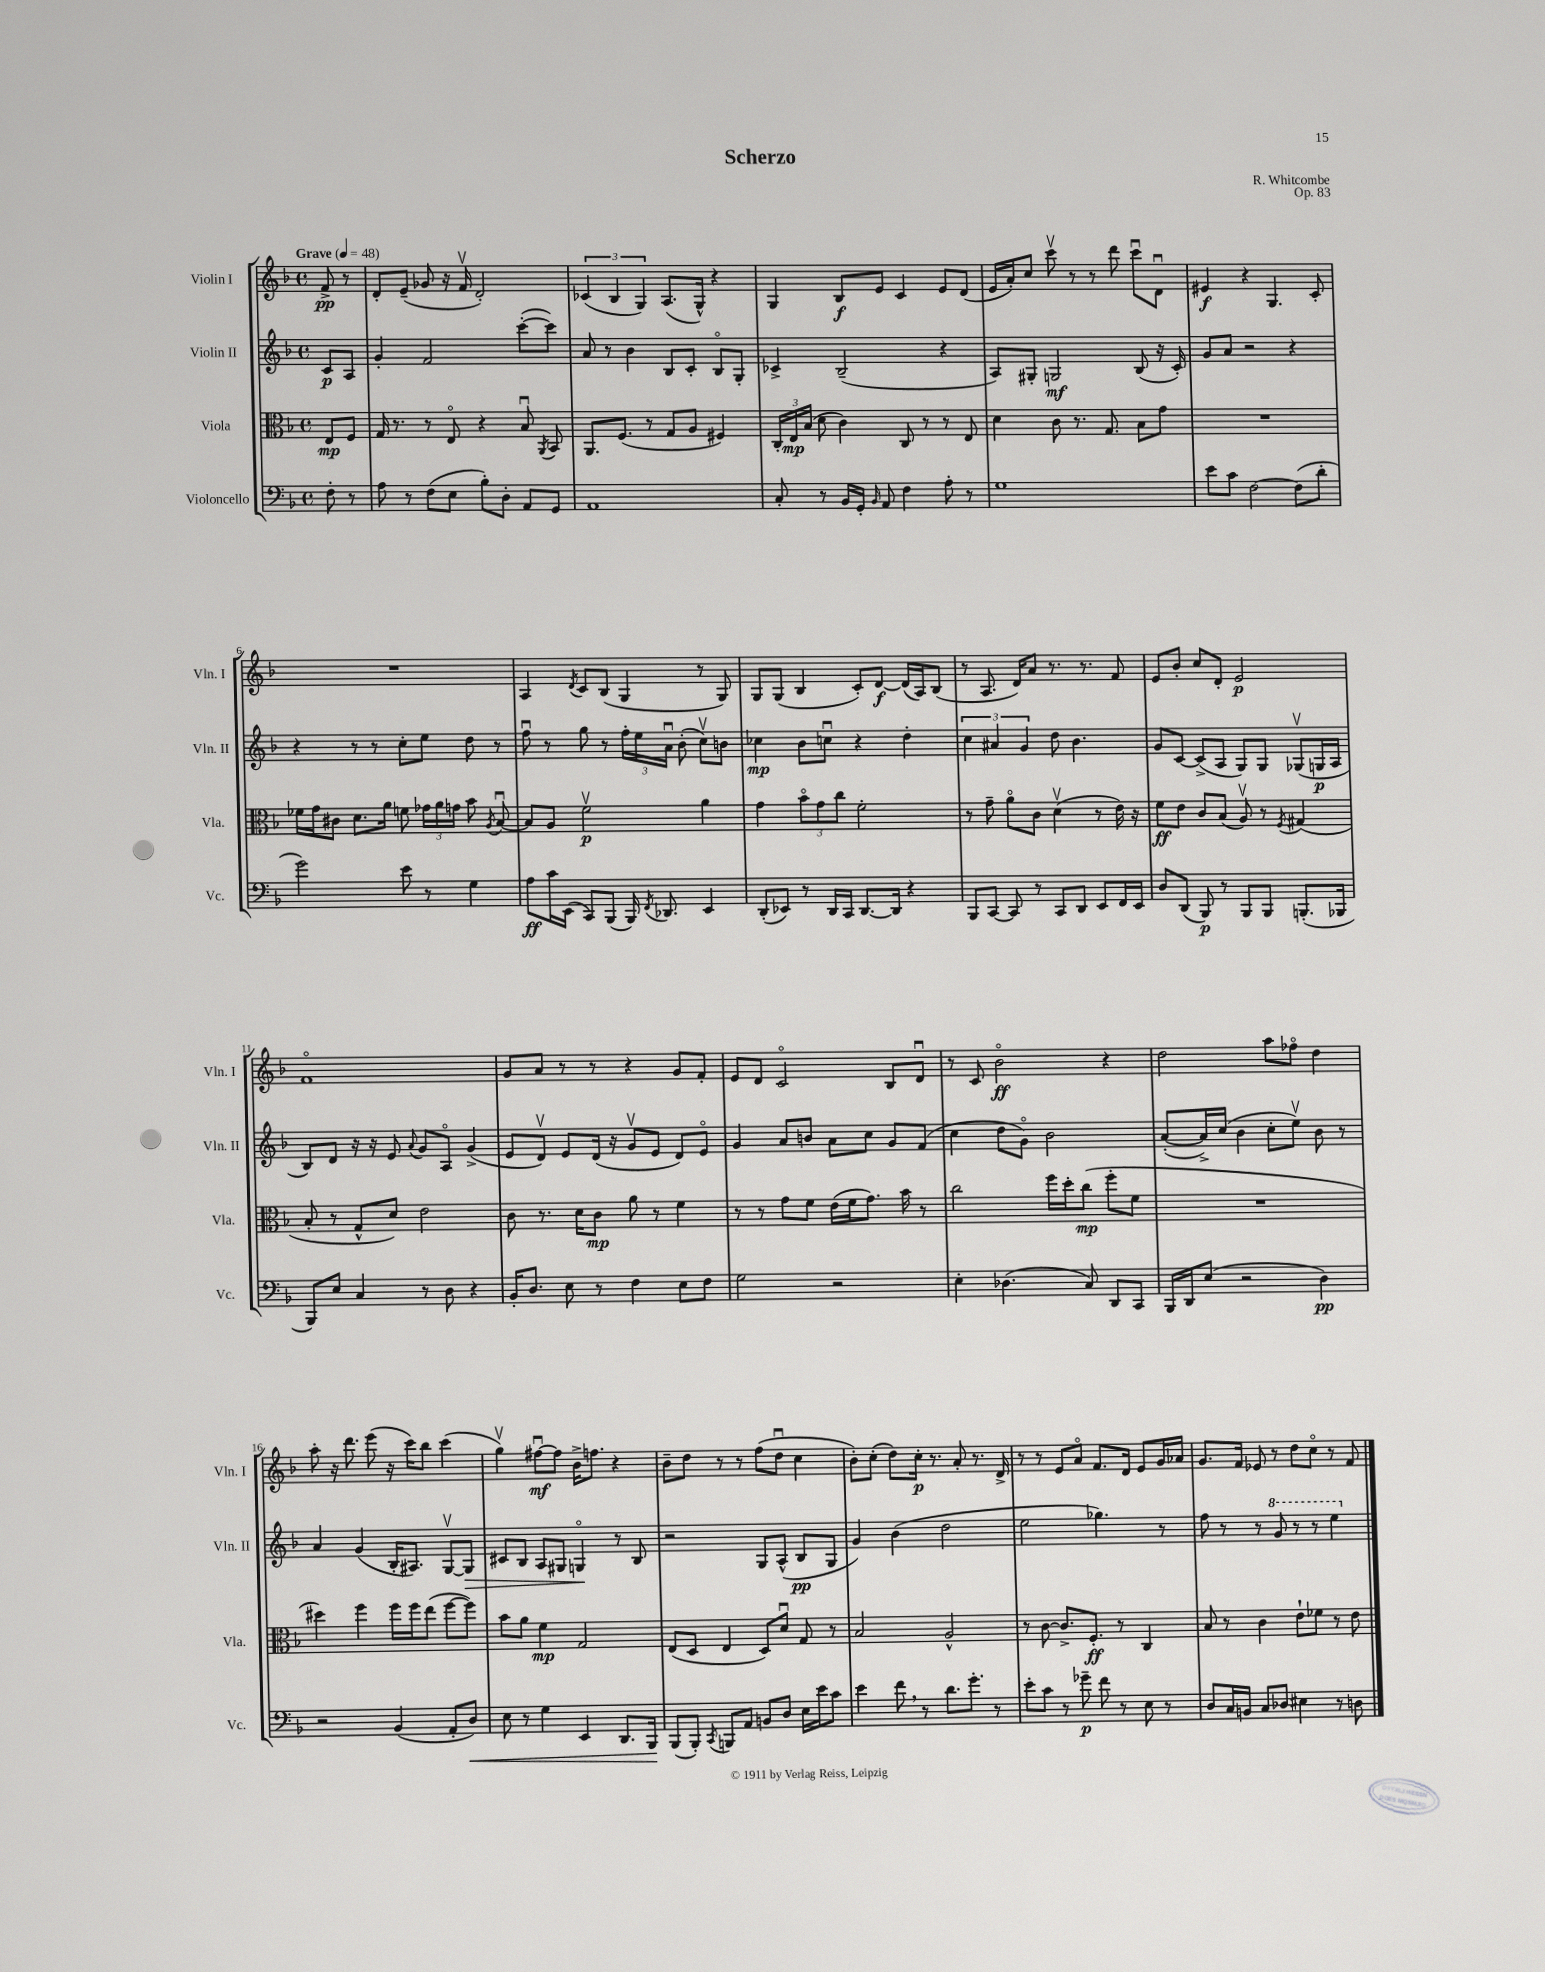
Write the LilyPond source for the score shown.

\header { title = "Scherzo" composer = "R. Whitcombe" opus = "Op. 83" }
<<
\new StaffGroup <<
\new Staff = "s0" \with { instrumentName = "Violin I" shortInstrumentName = "Vln. I" } {
    \clef treble \key f \major \defaultTimeSignature \time 4/4 \partial 4 \tempo "Grave" 4 = 48
    \autoBeamOff f'8->\pp r8 |
    d'8[-. e'8]--( ges'8 r16 f'16\upbow d'2-.) |
    \tuplet 3/2 { ces'4( bes4 g4) } a8.[( g16]-^) r4 |
    g4 bes8[\f e'8] c'4 e'8[ d'8]( |
    e'16[ a'16-.) c''8] c'''8\upbow r8 r8 d'''8 c'''8[\downbow d'8]\downbow |
    eis'4\f r4 g4. c'8-. |
    R1 |
    a4 \acciaccatura { d'8 } c'8[ bes8]( g4 r8 g8) |
    g8[ g8]( bes4 c'8[-.) d'8]~\f d'16[( a16) bes8]( |
    r8 a8. d'16[) a'8] r8. r8. f'8 |
    e'8[ bes'8]-. c''8[ d'8]-. e'2\p |
    f'1\flageolet |
    g'8[ a'8] r8 r8 r4 g'8[ f'8]-. |
    e'8[ d'8] c'2\flageolet bes8[ d'8]\downbow |
    r8 c'8 bes'2\flageolet\ff r4 |
    d''2 a''8[ fes''8]\flageolet d''4 |
    a''8-. r16 d'''8. e'''8( r16 c'''16[) bes''8] c'''4( |
    g''4\upbow) fis''8[~\downbow\mf fis''8] bes'16[-> f''8.] r4 |
    bes'8[-- d''8] r8 r8 f''8[( d''8]\downbow c''4 |
    bes'8[-.) c''8]-.( d''8[) c''16]-.\p r8. a'8-. r8. d'16-> |
    r8 r8 e'8[ a'8]\flageolet f'8.[ d'16] e'8[ g'16 aes'16] |
    g'8.[ f'16] ees'8 r8 d''8[ c''8]\flageolet r8 f'8 \bar "|." |
}
\new Staff = "s1" \with { instrumentName = "Violin II" shortInstrumentName = "Vln. II" } {
    \clef treble \key f \major \defaultTimeSignature \time 4/4 \partial 4
    \autoBeamOff c'8[\p a8] |
    g'4-. f'2 c'''8[~-.( c'''8]) |
    a'8 r8 bes'4 bes8[ c'8]-. bes8[\flageolet g8]-. |
    ces'4-> bes2--( r4 |
    a8[) gis8]-. g2\mf bes8( r16 c'16-.) |
    g'8[ a'8] r2 r4 |
    r4 r8 r8 c''8[-. e''8] d''8 r8 |
    f''8\downbow r8 g''8 r8 \tuplet 3/2 { f''16[-. e''16 a'16]\downbow } bes'8-.( c''8[\upbow) b'8] |
    ces''4\mp bes'8[ c''8]\downbow r4 d''4-. |
    \tuplet 3/2 { c''4 ais'4 g'4 } d''8 bes'4. |
    g'8[ c'8]~ c'8[->( a8] g8[) g8] ges8[\upbow( g16\p a16] |
    bes8[) d'8] r16 r16 e'8 \appoggiatura { a'8 } g'8[ a8]\flageolet g'4->( |
    e'8[ d'8]\upbow) e'8[ d'16]( r16 g'8[\upbow e'8] d'8[) e'8]\flageolet |
    g'4 a'8[ b'8] a'8[ c''8] g'8[ f'8]( |
    c''4 d''8[ g'8]\flageolet) bes'2 |
    a'8[~-.( a'16->) c''16]( bes'4 c''8[-. e''8]\upbow) bes'8 r8 |
    a'4 g'4( bes16[-. ais8.]) g8[~\upbow g8]\> |
    cis'8[ bes8] a8[ gis8] g4\flageolet\! r8 bes8 |
    r2 g8[ a8]-^( bes8[\pp g8] |
    g'4) bes'4( d''2 |
    e''2 ges''4.) r8 |
    f''8 r8 r8 \ottava #1 g''8 r8 r8 e'''4 \ottava #0 \bar "|." |
}
\new Staff = "s2" \with { instrumentName = "Viola" shortInstrumentName = "Vla." } {
    \clef alto \key f \major \defaultTimeSignature \time 4/4 \partial 4
    \autoBeamOff e8[\mp f8] |
    g16 r8. r8 e8\flageolet r4 bes8\downbow \acciaccatura { a,8 } bes,8 |
    a,8.[ f8.]( r8 g8[ a8] fis4) |
    \tuplet 3/2 { c16[-. e16\mp bes16]( } d'8 c'4) c8 r8 r8 e8 |
    d'4 c'8 r8. g8. bes8[ g'8] |
    R1 |
    fes'16[ g'16 cis'8] d'8.[ a'16] f'8 \tuplet 3/2 { ges'16[ a'16 g'16] } bes'8 \acciaccatura { a8 } bes8~\downbow |
    bes8[ a8] f'2\upbow\p a'4 |
    g'4 \tuplet 3/2 { bes'8[\flageolet g'8 c''8] } f'2-. |
    r8 g'8-- a'8[\flageolet c'8] d'4\upbow( r8 e'16) r16 |
    f'8[\ff e'8] c'8[ bes8]( a8\upbow) r8 \acciaccatura { f8 } gis4( |
    bes8-. r8 g8[-^ d'8]) e'2 |
    c'8 r8. d'16[ c'8]\mp a'8 r8 f'4 |
    r8 r8 g'8[ f'8] e'16[( f'16 g'8.]) bes'16 r8 |
    c''2 f''16[ d''16-. c''8]\mp( f''8[-. f'8] |
    R1 |
    dis''4) f''4 f''16[ f''16 e''8]( f''8[~ f''8]) |
    bes'8[ a'8] f'4\mp g2 |
    e8[( d8] e4 d8[) d'8]\downbow g8 r8 |
    bes2 a2-^ |
    r8 c'8~ c'8.[-> f8.]-.\ff r8 c4 |
    bes8 r8 c'4 e'8[-! fes'8] r8 e'8 \bar "|." |
}
\new Staff = "s3" \with { instrumentName = "Violoncello" shortInstrumentName = "Vc." } {
    \clef bass \key f \major \defaultTimeSignature \time 4/4 \partial 4
    \autoBeamOff f8-. r8 |
    a8 r8 f8[( e8] bes8[-.) d8]-. a,8[ g,8] |
    a,1 |
    c8-. r8 bes,16[ g,16]-. \grace { bes,16 } a,8 f4 a8-. r8 |
    g1 |
    e'8[ c'8] f2~ f8[( d'8]-. |
    g'2) e'8 r8 g4 |
    a8[\ff c'16 e,16]( c,8[) bes,,8]( bes,,16) \acciaccatura { f,8 } des,8. e,4 |
    d,8[-.( ees,8]) r8 d,16[ c,16] d,8.[~ d,16] r4 |
    bes,,8[ c,8]~ c,8 r8 c,8[ d,8] e,8[ f,16 e,16] |
    d8[ d,8]( bes,,8\p) r8 bes,,8[ bes,,8] b,,8.[-.( bes,,16] |
    bes,,8[) e8] c4 r8 d8 r4 |
    bes,16[-. d8.] e8 r8 f4 e8[ f8] |
    g2 r2 |
    e4-. des4.( c8) d,8[ c,8] |
    bes,,16[ d,16 e8]( r2 d4\pp) |
    r2 bes,4( a,8[-. d8]\<) |
    e8 r8 g4 e,4 d,8.[ bes,,16]\! |
    bes,,8[( bes,,8]-.) \acciaccatura { c,8 } b,,8[ a,8] b,8[ d8] e16[ e'16 c'8] |
    e'4 f'8 \breathe r8 d'8.[ g'8.]-. r8 |
    e'8[-. c'8] r8 ges'8--\p f'8 r8 e8 r8 |
    d8[ c16 b,16] c8[ des8] eis4 r8 d8 \bar "|." |
}
>>
>>
